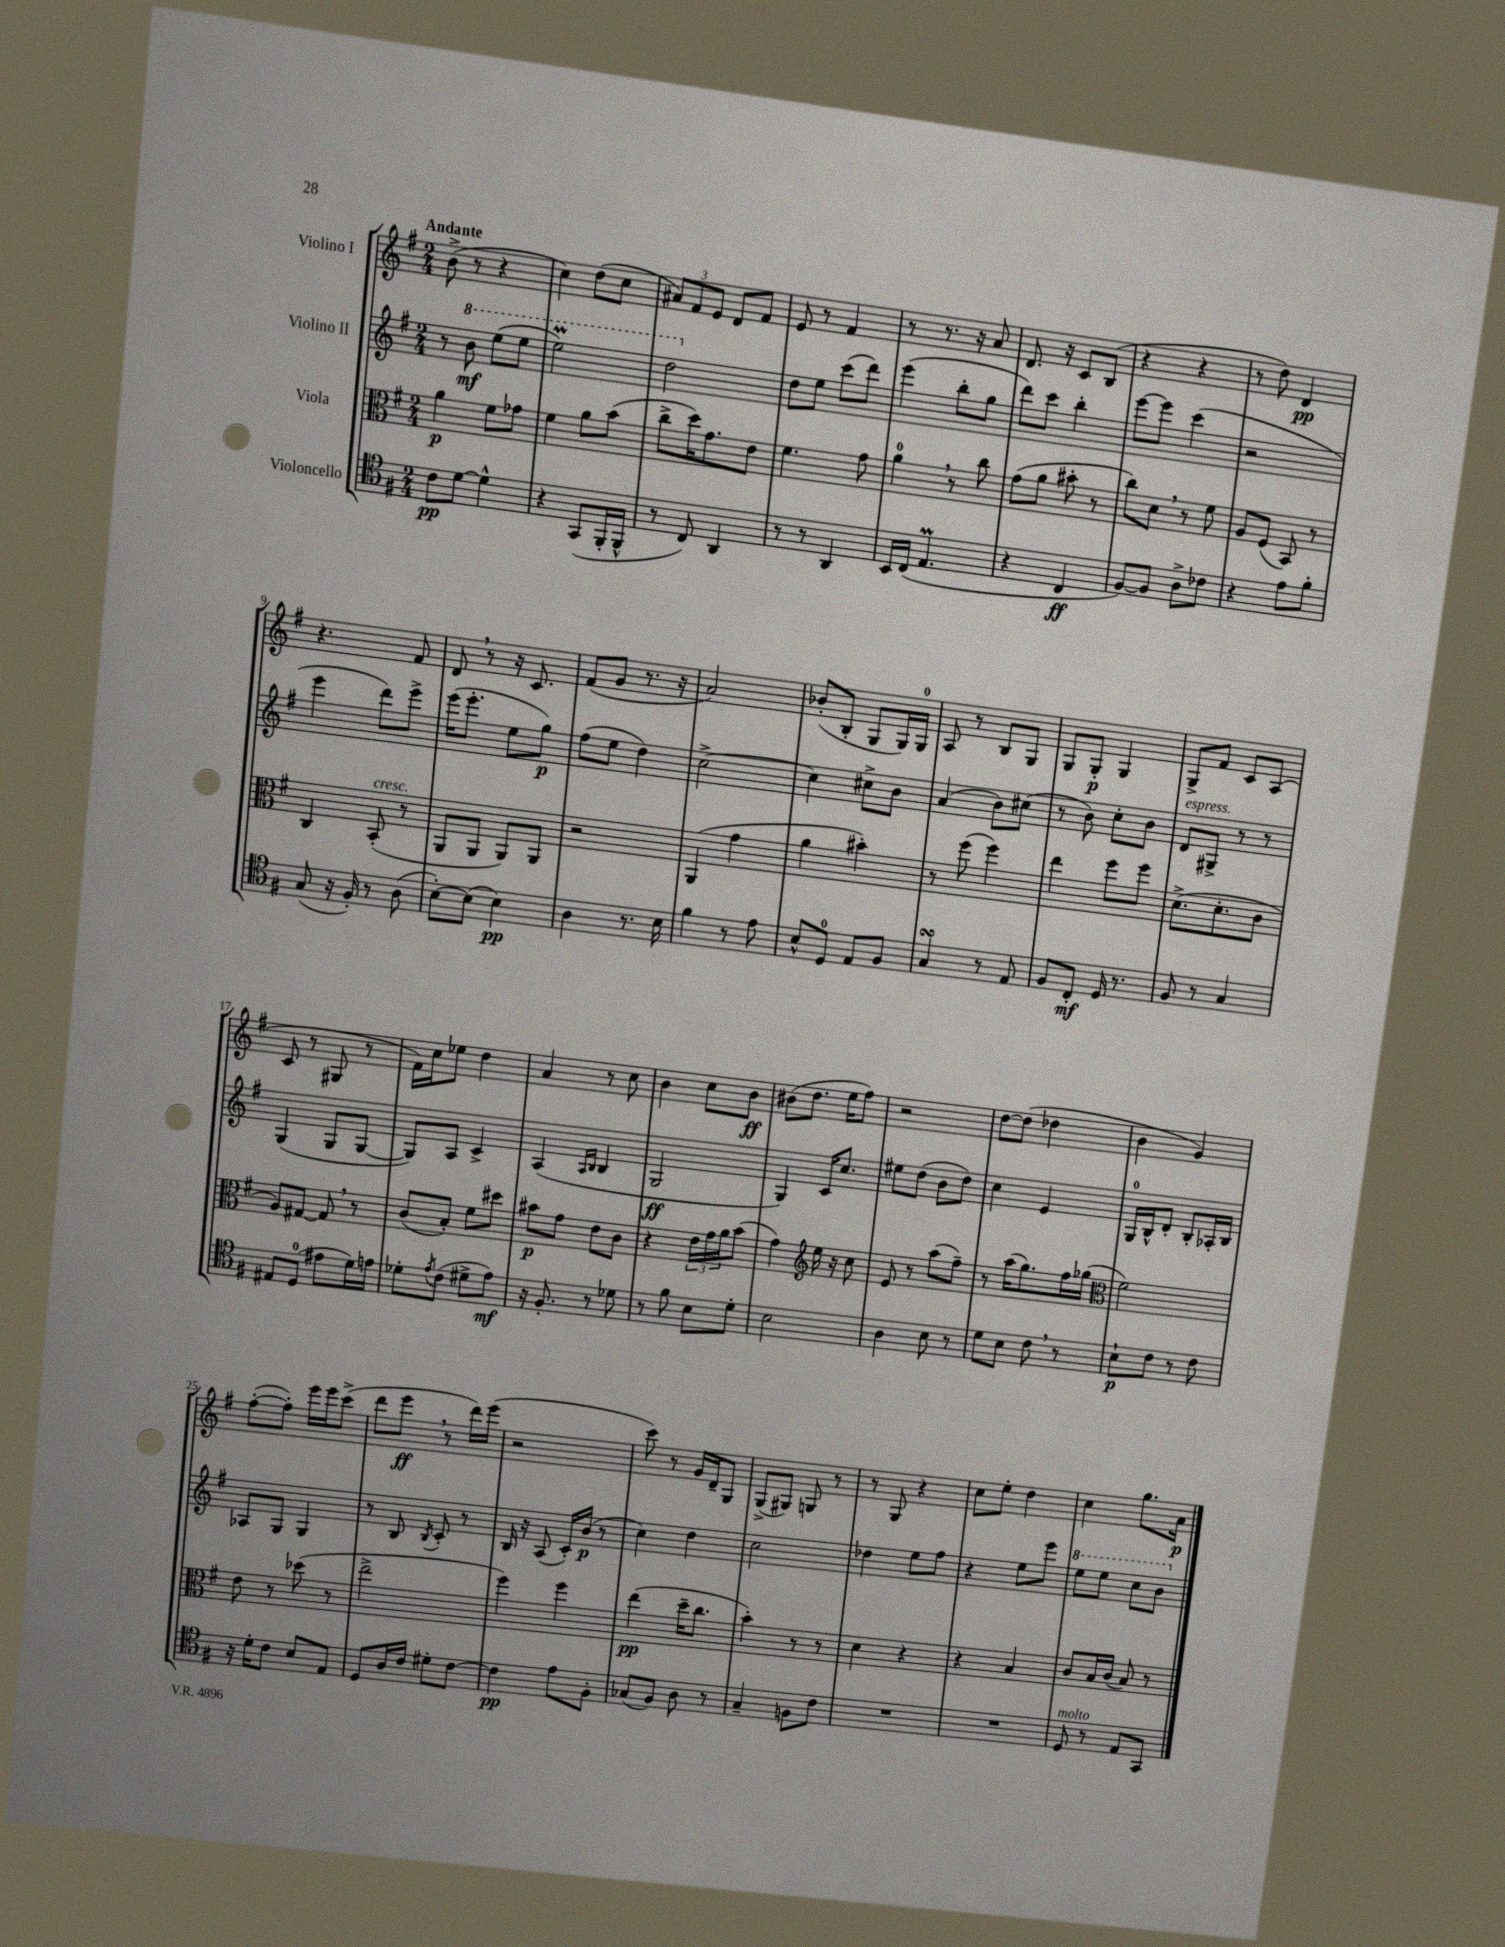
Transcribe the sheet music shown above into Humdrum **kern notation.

**kern	**dynam	**kern	**dynam	**kern	**dynam	**kern	**dynam
*part4	*part4	*part3	*part3	*part2	*part2	*part1	*part1
*staff4	*staff4	*staff3	*staff3	*staff2	*staff2	*staff1	*staff1
*I"Violoncello	*	*I"Viola	*	*I"Violino II	*	*I"Violino I	*
*clefC4	*	*clefC3	*	*clefG2	*	*clefG2	*
*k[f#]	*	*k[f#]	*	*k[f#]	*	*k[f#]	*
*M2/4	*	*M2/4	*	*M2/4	*	*M2/4	*
=1	=1	=1	=1	=1	=1	=1	=1
!	!	!	!	!	!	!LO:TX:a:B:t=Andante	!
8c\L	pp	4a\	p	8r	.	(8b^\	.
*	*	*	*	*8va	*	*	*
[8d\J	.	.	.	8bb\	mf	8r	.
4d^^\]	.	8f#\L	.	(8eee\L	.	4r	.
.	.	8g-X\J	.	8eee\J	.	.	.
=2	=2	=2	=2	=2	=2	=2	=2
4r	.	4f#\	.	2eeeM\)	.	4cc\)	.
(8GG/L	.	8a\L	.	.	.	(8dd\L	.
16FF#'/L	.	(8b\J	.	.	.	8cc\J	.
16FF#^^/JJ	.	.	.	.	.	.	.
=3	=3	=3	=3	=3	=3	=3	=3
8r	.	8cc^\L	.	2ddd\	.	12a#X/L)	.
.	.	.	.	.	.	12f#/	.
8C/)	.	16dd\K)	.	.	.	.	.
.	.	.	.	.	.	12e/J	.
.	.	8.g\	.	.	.	.	.
4AA/	.	.	.	.	.	8d/L	.
.	.	8e\J	.	.	.	8f#/J	.
=4	=4	=4	=4	=4	=4	=4	=4
*	*	*	*	*X8va	*	*	*
8r	.	4.f#\	.	8dd\L	.	8e/	.
8r	.	.	.	8ee\J	.	8r	.
4AA/	.	.	.	(8ccc\L	.	4f#/	.
.	.	8g\	.	8ddd\J)	.	.	.
=5	=5	=5	=5	=5	=5	=5	=5
16BB/LL	.	4a,\	.	(4eee\	.	8r	.
(16C/JJ	.	.	.	.	.	.	.
4.EM/	.	.	.	.	.	8.r	.
.	.	8r	.	8bb'\L	.	.	.
.	.	.	.	.	.	16r	.
.	.	8cc\	.	8gg\J	.	8a/	.
=6	=6	=6	=6	=6	=6	=6	=6
4r	.	(8g\L	.	8ddd\L)	.	8.d/	.
.	.	8a\J	.	8ccc\J	.	.	.
.	.	.	.	.	.	16r	.
4C/	ff	8b#X'\	.	4bb'\	.	8c/L	.
.	.	8r	.	.	.	(8B/J	.
=7	=7	=7	=7	=7	=7	=7	=7
[8F#/L)	.	8cc\L)	.	[8eee\L	.	4r	.
8F#/J]	.	8d,\J	.	8eee\J]	.	.	.
8A^\L	.	8r	.	(4ccc\	.	4r	.
8c-X\J	.	8f#\	.	.	.	.	.
=8	=8	=8	=8	=8	=8	=8	=8
4r	.	8A/L	.	2r	.	8r	.
.	.	(8F#/J	.	.	.	8dd\)	.
8e\L	.	8BB/)	.	.	.	4d/	pp
8f#'\J	.	8r	.	.	.	.	.
!!LO:LB:g=z
=9	=9	=9	=9	=9	=9	=9	=9
(8G/	.	4C/	.	4eee\	.	4.r	.
16r	.	.	.	.	.	.	.
16F#'/)	.	.	.	.	.	.	.
!	!	!LO:TX:a:i:t=cresc.	!	!	!	!	!
8r	.	(8BB'/	.	8ddd\L)	.	.	.
(8A\	.	8r	.	8eee^\J	.	8f#/	.
=10	=10	=10	=10	=10	=10	=10	=10
[8B'\L)	.	8AA/L	.	(16eee\KL	.	8d,/	.
.	.	.	.	8.eee'\J	.	.	.
(8B\J]	.	8AA/J	.	.	.	8r	.
4B\)	pp	8AA/L)	.	8ee\L	.	16r	.
.	.	.	.	.	.	8.c/	.
.	.	8AA/J	.	8gg\J)	p	.	.
=11	=11	=11	=11	=11	=11	=11	=11
4A\	.	2r	.	(8ff#\L	.	(8f#/L	.
.	.	.	.	8ee\J	.	8g/J	.
8.r	.	.	.	4dd\)	.	8.r	.
16B\	.	.	.	.	.	16r	.
=12	=12	=12	=12	=12	=12	=12	=12
4f#\	.	(4AA/	.	[2cc^\	.	2a/)	.
8r	.	4g\	.	.	.	.	.
8e\	.	.	.	.	.	.	.
=13	=13	=13	=13	=13	=13	=13	=13
8B^^/L	.	4a\	.	4cc\]	.	(8b-X'/L	.
8D/J	.	.	.	.	.	8B'/J	.
8E/L	.	4b#X'\)	.	8cc#X^\L	.	8G/L	.
8F#/J	.	.	.	8b\J	.	16G/L)	.
.	.	.	.	.	.	16G/JJ	.
=14	=14	=14	=14	=14	=14	=14	=14
4GsSSs/	.	8r	.	(4a/	.	8A/	.
.	.	(8ff#\	.	.	.	8r	.
8r	.	4ff#\)	.	8b\L)	.	8B/L	.
8E/	.	.	.	(8cc#X\J	.	8G/J	.
=15	=15	=15	=15	=15	=15	=15	=15
8F#/L	.	4ee\	.	8r	.	8G/L	.
8C'/J	mf	.	.	8b\)	.	8G'/J	p
16D/	.	8ff#\L	.	8cc'\L	.	4G/	.
8.r	.	.	.	.	.	.	.
.	.	8ff#\J	.	8b\J	.	.	.
=16	=16	=16	=16	=16	=16	=16	=16
!	!	!	!	!LO:TX:a:i:t=espress.	!	!	!
8F#/	.	(8.d^\L	.	8d/L	.	8G^/L	.
8r	.	.	.	8G#X^/J	.	8f#/J	.
.	.	8.d'\	.	.	.	.	.
4G/	.	.	.	8r	.	8c/L	.
.	.	8c\J	.	8r	.	(8A/J	.
!!LO:LB:g=z
=17	=17	=17	=17	=17	=17	=17	=17
8E#X/L	.	8A/L)	.	(4G/	.	8c/	.
(8D/J	.	[8G#X/J	.	.	.	8r	.
8e#X\L	.	8G#,/]	.	8G/L	.	8G#X/	.
16d\L)	.	8r	.	[8G/J	.	8r	.
16en\JJ	.	.	.	.	.	.	.
=18	=18	=18	=18	=18	=18	=18	=18
8d-X'\L	.	(8c/L	.	8G/L])	.	16f#\LL)	.
.	.	.	.	.	.	16cc\J	.
8qe/	.	.	.	.	.	.	.
(8c\J	.	8B'/J)	.	8A/J	.	8ee-X\J	.
8d#X^\L	.	8f#\L	.	4c^/	.	4dd\	.
8e\J)	mf	8dd#X\J	.	.	.	.	.
=19	=19	=19	=19	=19	=19	=19	=19
16r	.	8b#X\L	p	(4A/	.	4a/	.
8.F#'/	.	.	.	.	.	.	.
.	.	8g\J	.	.	.	.	.
.	.	.	.	16qqA/LL	.	.	.
.	.	.	.	16qqB/JJ	.	.	.
8r	.	8e\L	.	4B/	.	8r	.
8d-X\	.	8c\J	.	.	.	8cc\	.
=20	=20	=20	=20	=20	=20	=20	=20
8r	.	4r	.	2G/	ff	4b\	.
8f#\	.	.	.	.	.	.	.
8B\L	.	24e\LL	.	.	.	8cc\L	.
.	.	24g\	.	.	.	.	.
.	.	24a\J	.	.	.	.	.
8d'\J	.	(8b\J	.	.	.	8b\J	ff
=21	=21	=21	=21	=21	=21	=21	=21
2B\	.	4g\)	.	4G/)	.	(8b#X\L	.
.	.	.	.	.	.	8.dd\J	.
*	*	*clefG2	*	*	*	*	*
.	.	16ee\	.	16c/KL	.	.	.
.	.	16r	.	8.cc/J	.	16ee\KL	.
.	.	8cc\	.	.	.	8ff#\J)	.
=22	=22	=22	=22	=22	=22	=22	=22
4A\	.	8e/	.	8ee#X\L	.	2r	.
.	.	8r	.	(8dd\J	.	.	.
8B\	.	(8aa\L	.	8b\L	.	.	.
8r	.	8ff#~\J)	.	8dd\J)	.	.	.
=23	=23	=23	=23	=23	=23	=23	=23
8d\L	.	8r	.	4cc\	.	[8dd\L	.
8B\J	.	(16aa\KL	.	.	.	(8dd\J]	.
.	.	8.gg\)	.	.	.	.	.
8c,\	.	.	.	4e/	.	4dd-X\	.
8r	.	16ff#\L	.	.	.	.	.
.	.	(16gg-X\JJ	.	.	.	.	.
=24	=24	=24	=24	=24	=24	=24	=24
*	*	*clefC3	*	*	*	*	*
8B`\L	p	2f#\)	.	16G/LL	.	4b\	.
.	.	.	.	16B^^/J	.	.	.
8c\J	.	.	.	8d'/J	.	.	.
8r	.	.	.	8B'/L	.	4g/)	.
8c\	.	.	.	16A-X'/L	.	.	.
.	.	.	.	16B/JJ	.	.	.
!!LO:LB:g=z
=25	=25	=25	=25	=25	=25	=25	=25
16r	.	8e\	.	8A-X/L	.	([8ff#'\L	.
16d'\KL	.	.	.	.	.	.	.
8c\J	.	8r	.	8G/J	.	8ff#'\J])	.
8B/L	.	(8dd-X\	.	4G/	.	16eee\LL	.
.	.	.	.	.	.	16eee\J	.
8E/J	.	8r	.	.	.	(8ccc^\J	.
=26	=26	=26	=26	=26	=26	=26	=26
8D/L	.	2ee^\	.	8r	.	8ddd\L	.
16A/L	.	.	.	8B/	.	8eee,\J	ff
16c/JJ	.	.	.	.	.	.	.
.	.	.	.	8qB/	.	.	.
8d#X'\L	.	.	.	8c'/	.	8r	.
[8c\J	.	.	.	8r	.	16ddd\LL)	.
.	.	.	.	.	.	(16eee\JJ	.
=27	=27	=27	=27	=27	=27	=27	=27
4c\]	pp	4ff#\)	.	16B/	.	2r	.
.	.	.	.	16r	.	.	.
.	.	.	.	(8A/	.	.	.
8e\L	.	4ff#\	.	16c'/LL)	.	.	.
.	.	.	.	(16b/JJ	p	.	.
8F#'\J	.	.	.	8r	.	.	.
=28	=28	=28	=28	=28	=28	=28	=28
(8G-X/L	.	(4ee\	pp	4cc\)	.	8ccc\)	.
8F#/J)	.	.	.	.	.	8r	.
8A\	.	16dd~\KL	.	4dd\	.	16g/LL	.
.	.	8.cc\J	.	.	.	16d~/J	.
8r	.	.	.	.	.	8G/J	.
=29	=29	=29	=29	=29	=29	=29	=29
4G~/	.	4b'\)	.	2cc\	.	(8G^/L	.
.	.	.	.	.	.	8G#X/J)	.
8Fn\L	.	8r	.	.	.	8Gn/	.
8c\J	.	8r	.	.	.	8r	.
=30	=30	=30	=30	=30	=30	=30	=30
2r	.	4d\	.	4dd-X\	.	8r	.
.	.	.	.	.	.	8G/	.
.	.	4r	.	8ee\L	.	4r	.
.	.	.	.	8ff#\J	.	.	.
=31	=31	=31	=31	=31	=31	=31	=31
2r	.	4r	.	4r	.	8cc\L	.
.	.	.	.	.	.	8ee'\J	.
.	.	4B/	.	8ee\L	.	4dd\	.
.	.	.	.	8eee\J	.	.	.
=32	=32	=32	=32	=32	=32	=32	=32
*	*	*	*	*8va	*	*	*
!LO:TX:a:i:t=molto	!	!	!	!	!	!	!
8D/	.	8c/L	.	8eee\L	.	4cc\	.
8r	.	16B/L	.	8eee\J	.	.	.
.	.	(16c/JJ	.	.	.	.	.
8E/L	.	8B/)	.	8ccc\L	.	8.gg\L	.
8GG/J	.	8r	.	8bb\J	.	.	.
.	.	.	.	.	.	16a\Jk	p
*	*	*	*	*X8va	*	*	*
==	==	==	==	==	==	==	==
*-	*-	*-	*-	*-	*-	*-	*-
